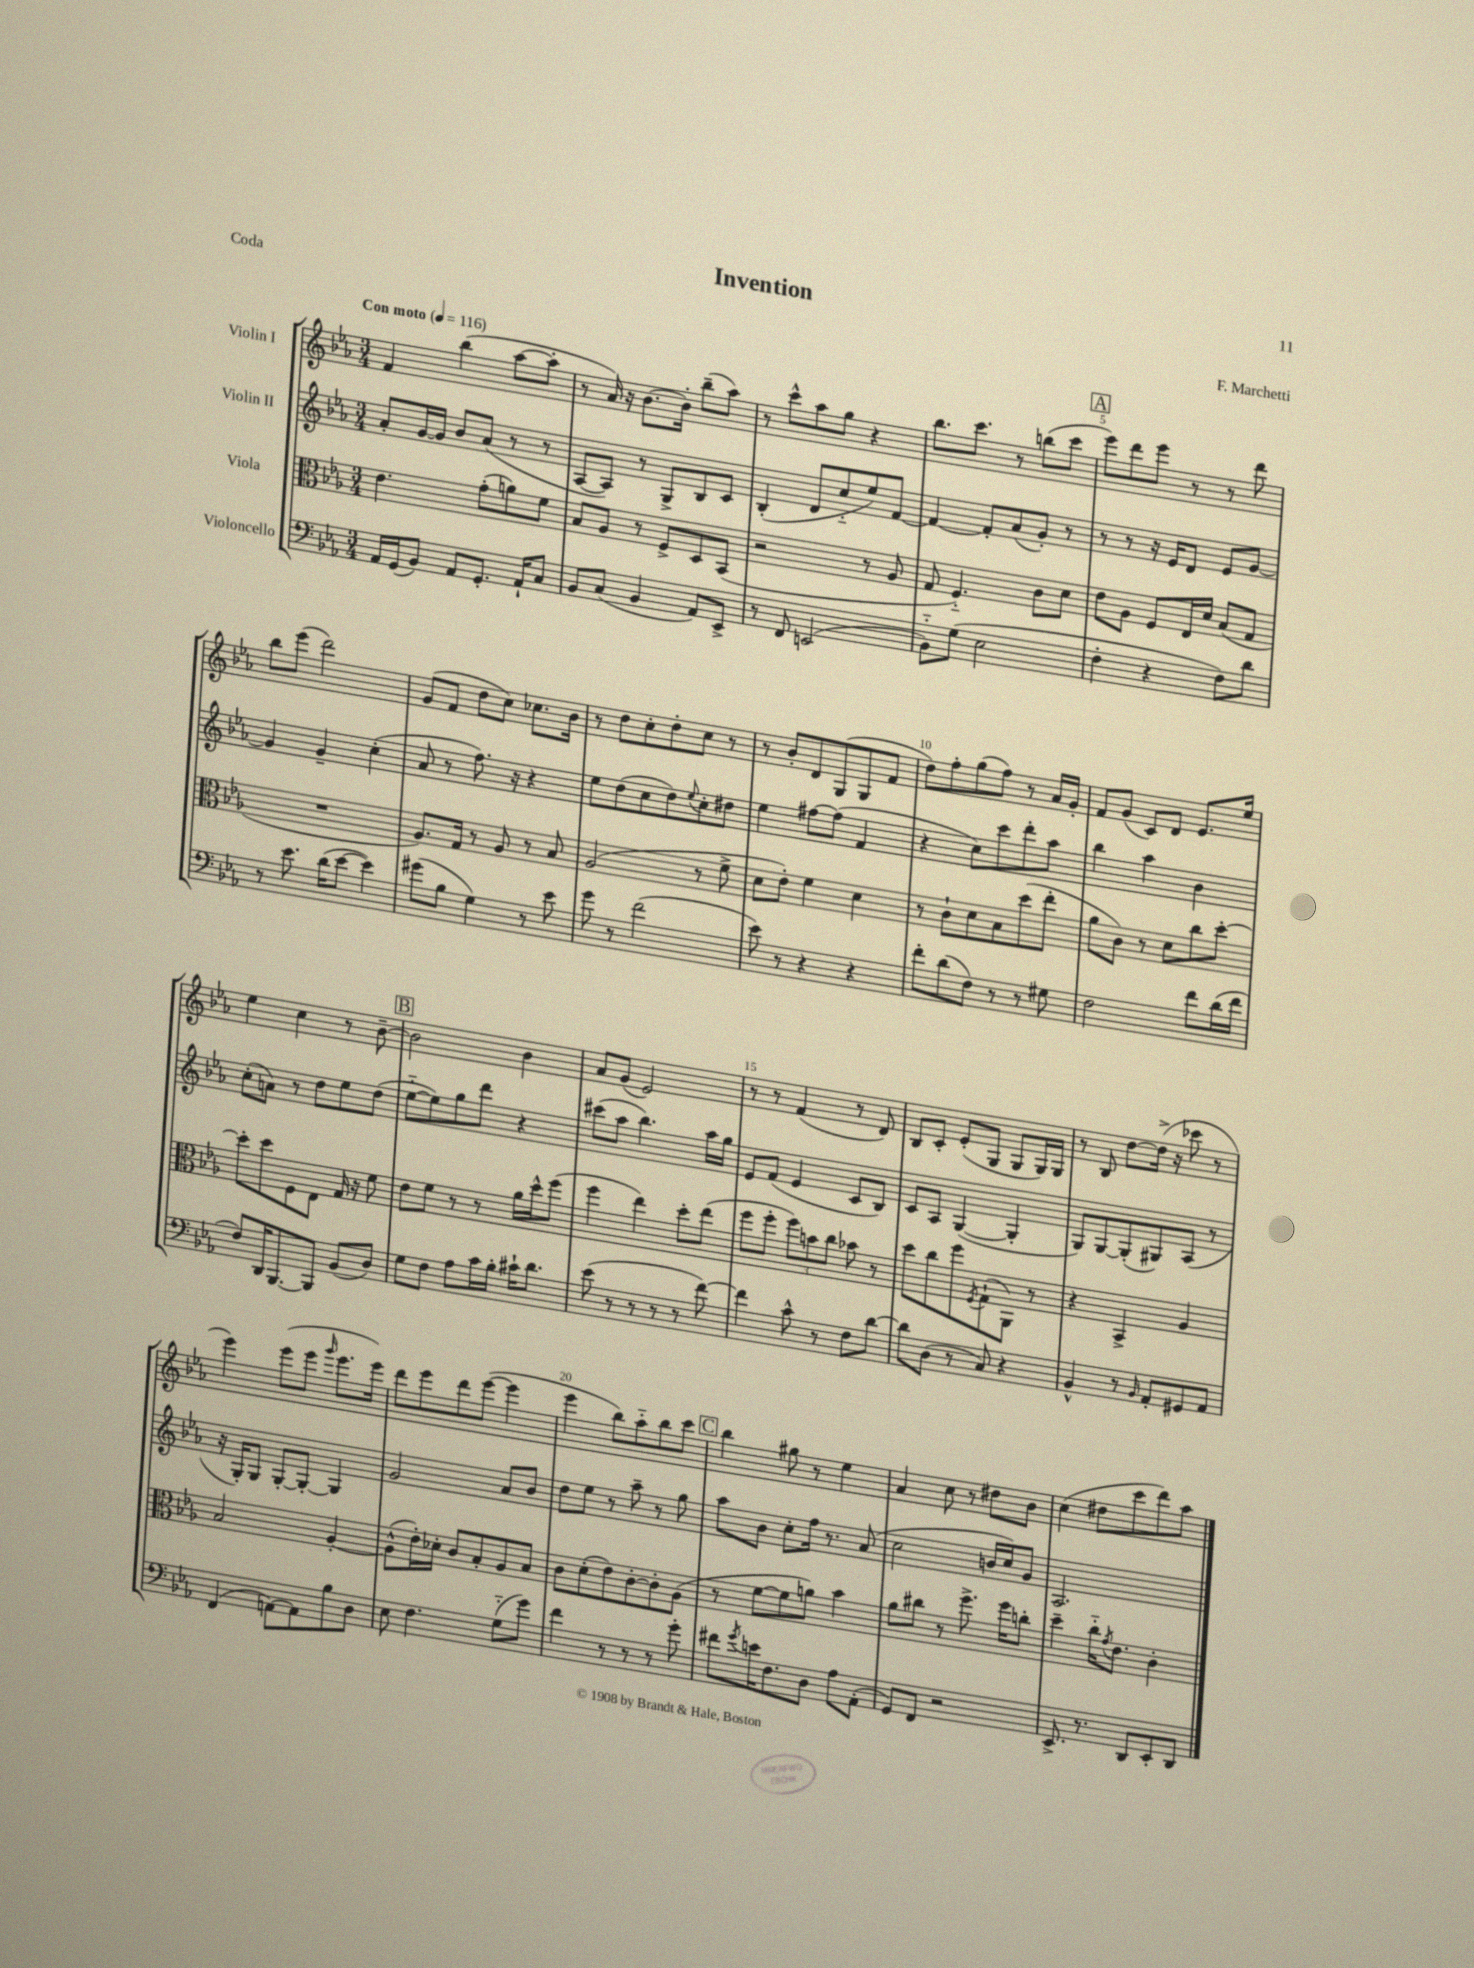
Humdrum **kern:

**kern	**kern	**kern	**kern
*staff4	*staff3	*staff2	*staff1
*clefF4	*clefC3	*clefG2	*clefG2
*k[b-e-a-]	*k[b-e-a-]	*k[b-e-a-]	*k[b-e-a-]
*M3/4	*M3/4	*M3/4	*M3/4
*MM116	*MM116	*MM116	*MM116
16AA-	4.e-	8a-'	4f
(16GG	.	.	.
8BB-)	.	[16g	.
.	.	16g]	.
8AA-	.	8b-	(4bb-
8.GG'	(8g'	(8a-	.
.	8a)	8r	[8aa-
16AA-`	.	.	.
8C	8f	8r	8aa-']
=	=	=	=
8BB-	8B-	[8A-	8r
(8C	8A-	8A-])	16a-)
.	.	.	16r
4BB-	8r	8r	[8.b-
.	8F^	8G^	.
.	.	.	16b-']
8AA-)	8D	8B-	(8bb-~
8EE-^	(8BB-	8c	8aa-)
=	=	=	=
8r	2r	(4B-'	8r
8FF	.	.	8ccc^^
(2EE	.	8d	8aa-
.	.	8cc'~	8gg
.	8r	8ee-)	4r
.	8A-	[8f	.
=	=	=	=
8BB-'~)	8G	4f_	8.bb-
(8G	4.F'~)	.	.
.	.	.	8.ccc
2E-	.	8f']	.
.	.	(8a-	8r
.	8c	8g')	(8bb
.	8d	8r	8ccc
=	=	=	=
4F'	8e-	8r	8eee-)
.	8A-	8r	8ddd
4r	8F	16r	8eee-
.	.	16e-	.
.	16E-	8d	8r
.	16d	.	.
8F)	(8B-	8e-	8r
8d	8G	[8g	8ddd
=	=	=	=
8r	2.r	4g]	8bb-
8.e-	.	.	(8eee-
.	.	4g~	2ddd)
(16d	.	.	.
[8e-	.	.	.
4e-])	.	(4cc'	.
=	=	=	=
(8g#	8.A-)	8a-	(8g
8B-	.	8r	8f
.	16G	.	.
4G)	8r	8.ff)	8dd
.	8A-	.	8cc)
.	.	16r	.
8r	8r	4r	8.cc-
8e-	8B-	.	.
.	.	.	16b-
=	=	=	=
8g	(2A-	8ee-	8r
8r	.	(8dd	8dd
(2f	.	8cc	8cc'
.	.	8dd)	8dd'
.	.	8qqee-	.
.	8r	8cc'	8cc
.	8f^	8dd#	8r
=	=	=	=
8e-)	8d	4ee-	8r
8r	8e-')	.	8b-'
4r	4f	[8ff#	8d
.	.	(8ff#]	(8G
4r	4d	4f	8G
.	.	.	8f
=	=	=	=
8f'	8r	4r	8dd)
(8d	8c`	.	8ff'
8F)	8d	8cc)	(8gg
8r	8B-	8ccc	8ff)
8r	(8dd	8ddd'	8r
8G#	8ee-'	8aa-	16a-
.	.	.	16g'
=	=	=	=
2F	8a-	4bb-	8f
.	8c)	.	(8g
.	8r	4aa-	8c)
.	8d	.	8d
8f	8cc	4b-	8.e-
(16d	[8dd'	.	.
16f	.	.	16ee-
=	=	=	=
8F)	8dd']	(8cc'	4ee-
16DD	8dd	8a)	.
[8.BBB-	.	.	.
.	8F	8r	4cc
8BBB-]	8E-	8dd	.
(8BB-	16G	8ee-	8r
.	16r	.	.
8D)	8f	(8dd	[8b-~
=	=	=	=
8G	8e-	[8ee-'~	2b-]
8F	8f	8ee-])	.
8A-	8r	8gg	.
16c	8r	8ddd	.
16B-'	.	.	.
16c#`	16a-	4r	4b-
8.d	16dd^^	.	.
.	(8ff	.	.
=	=	=	=
(8e-	4ff	(8ccc#	8a-
8r	.	8aa-	(8g
8r	4ee-)	4.bb-)	2e-)
8r	.	.	.
8r	8dd'	.	.
[8f)	(8ee-	16aa-	.
.	.	16gg	.
=	=	=	=
4f]	8ff	8e-	8r
.	8ff'	(8f	8r
8c^^	12ff)	4e-	(4f
.	12b	.	.
8r	.	.	.
.	12cc	.	.
8F	8b-	8c	8r
[8d	8r	8B-)	8d)
=	=	=	=
8d]	8dd	8c	8B-
(8D	8cc	8A-	8c'
8r	8ff	([4G	(8e-'
.	8qF	.	.
8C)	(8G`	.	8G
4r	8AA-)	4G']	8G
.	8r	.	16G)
.	.	.	16G
=	=	=	=
4BB-^^	4r	8G)	8r
.	.	[8G	8B-
8r	4BB-^	(8G']	[8dd
16qqBB-	.	.	.
8AA-'	.	8G#)	(16dd^]
.	.	.	16r
8GG#	4A-	(8A-	8ccc-
8AA-	.	8r	8r
=	=	=	=
(4FF	2B-	16r	4eee-)
.	.	16G')	.
.	.	8G	.
[8AA)	.	[8G'	(8eee-
8AA]	.	8G'_	8eee-
.	.	.	16qqggg
8B-	[4A-'	4G]	8.eee-
8D	.	.	.
.	.	.	16eee-)
=	=	=	=
8E-	(8A-^^]	2g	8ddd
4.F	16e-')	.	8eee-
.	16d-'	.	.
.	8c	.	8ddd
.	8B-'	.	([8eee-
(8G'~	8A-	8a-	4eee-]
8g)	8B-	8b-	.
=	=	=	=
4f	8c	8dd	4eee-
.	(8d'	8ee-	.
8r	8e-)	8r	8bb-)
8r	[8c'	8aa-~	8aa-'~
8r	8c']	8r	8bb-
8g'	(8A-	8gg	8ccc
=	=	=	=
8f#	8r	8aa-	4bb-
8qg	.	.	.
16e	[8f	8b-	.
8.F	.	.	.
.	8f]	8cc'	8gg#
8D	8a)	16ff	8r
.	.	8.r	.
8A-	4b-	.	4ee-
(8AA-'	.	(8a-	.
=	=	=	=
8GG)	8a-	2cc	4a-
8FF	8cc#	.	.
2r	8r	.	8cc
.	8.ff^	.	8r
.	.	16b	8dd#
.	16ff	16cc)	.
.	8cc'	8g	8b-
=	=	=	=
8.EE-^	4dd~	2.A-	(4cc
8.r	.	.	.
.	16cc'~	.	8dd#
.	8qg	.	.
.	8.e-	.	.
8DD	.	.	8ccc
8EE-'	4c'	.	8ddd)
8DD	.	.	8aa-
==	==	==	==
*-	*-	*-	*-
